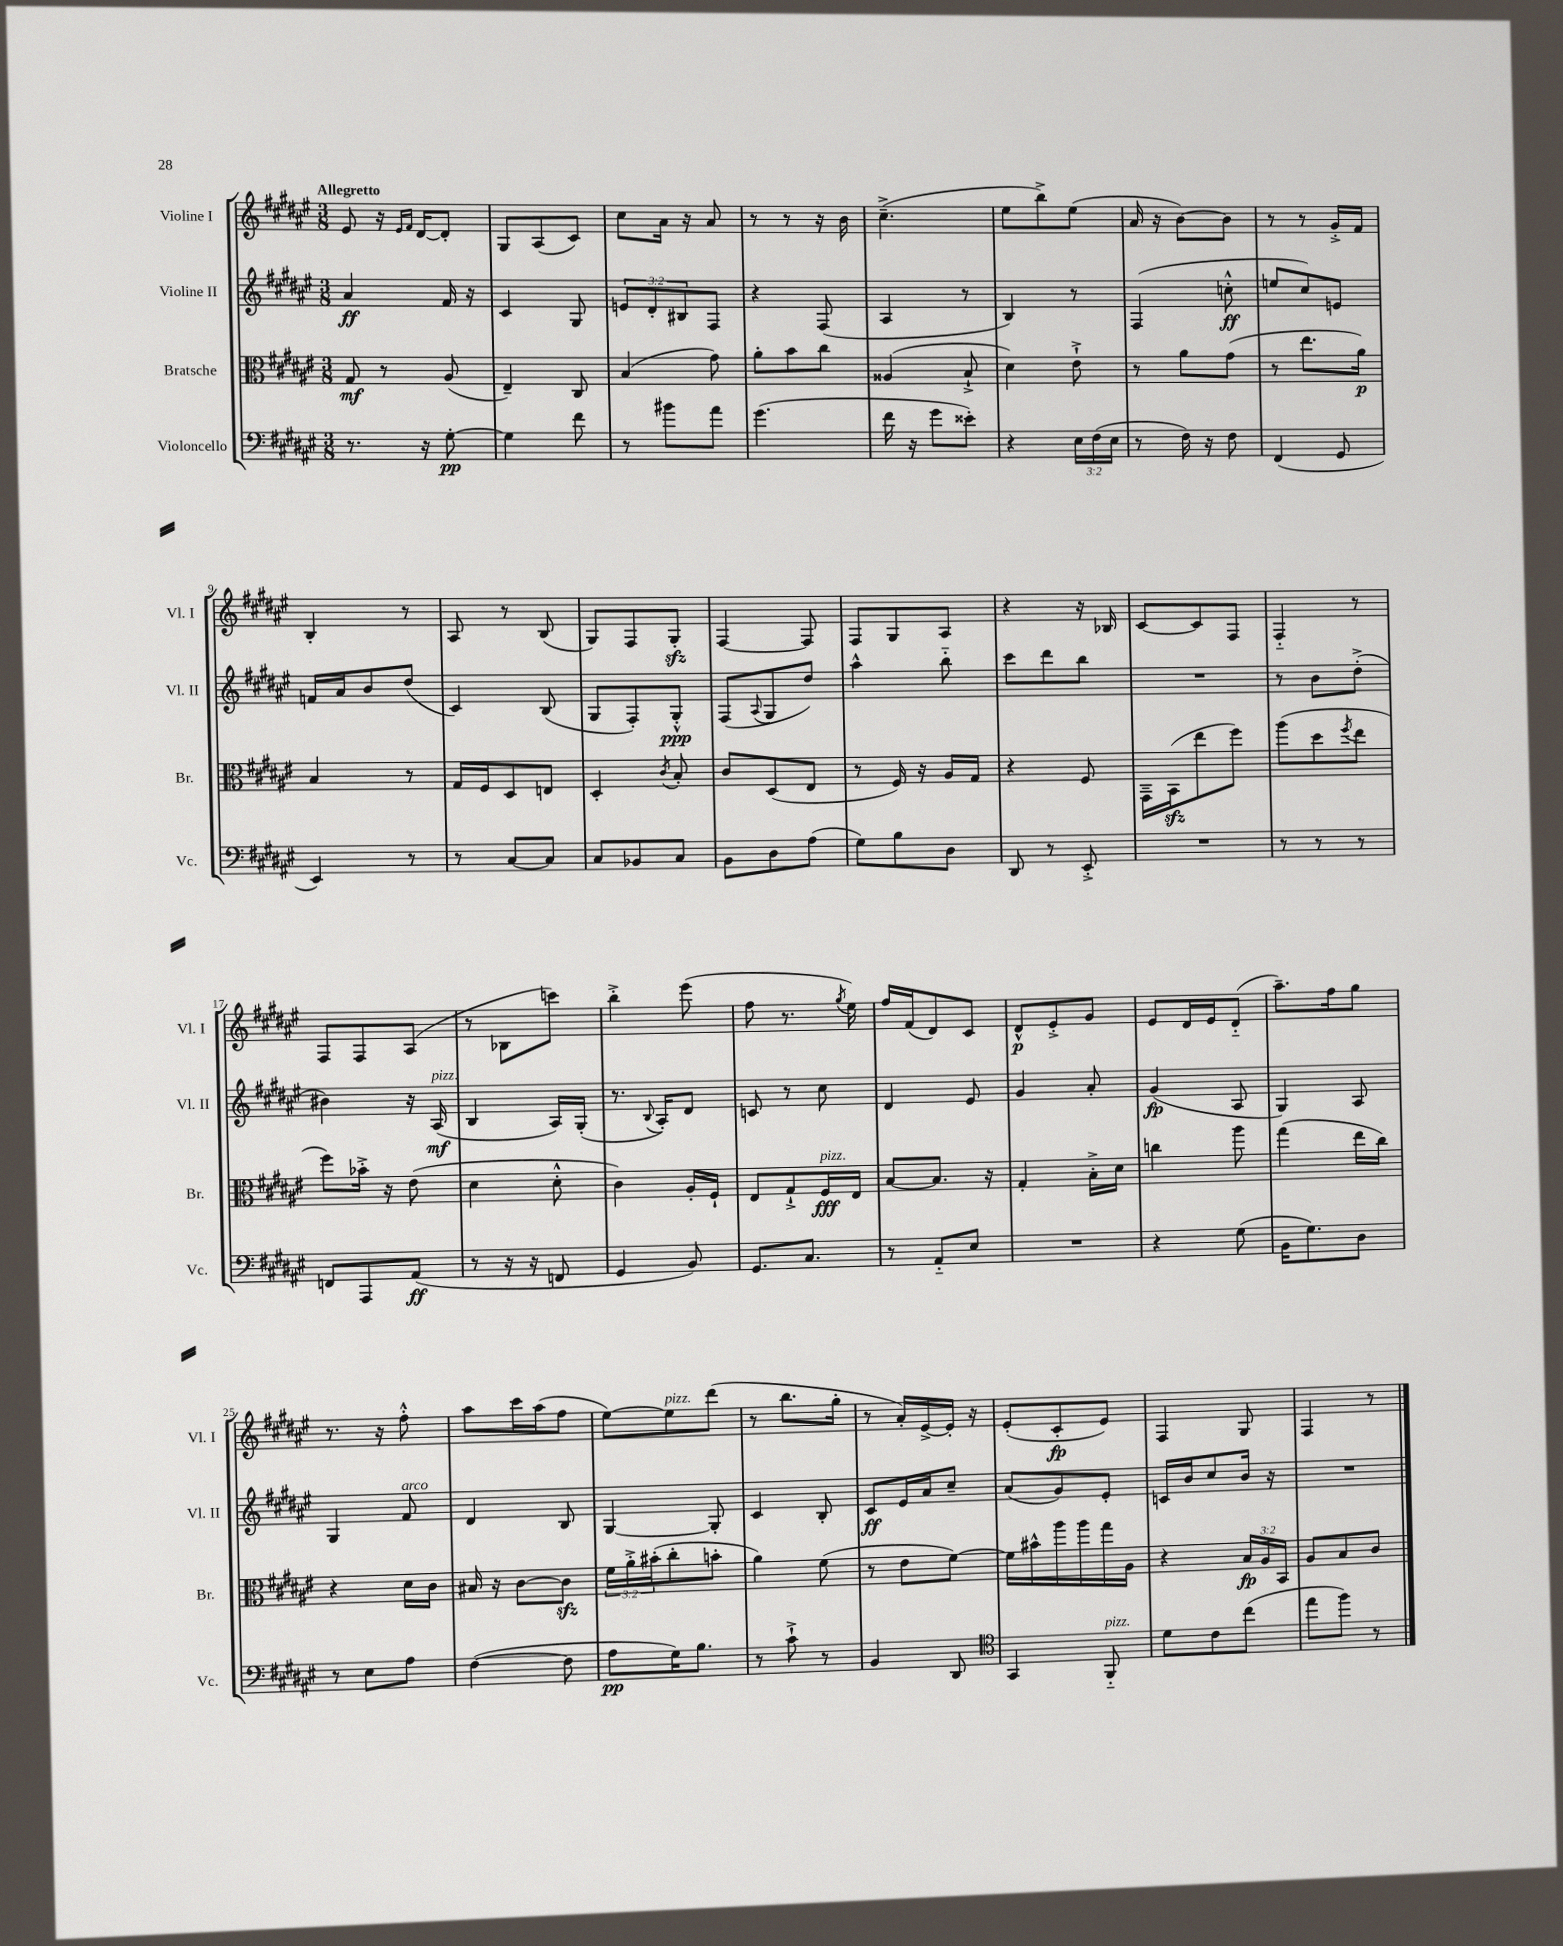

**kern	**kern	**kern	**kern
*staff4	*staff3	*staff2	*staff1
*clefF4	*clefC3	*clefG2	*clefG2
*k[f#c#g#d#a#e#]	*k[f#c#g#d#a#e#]	*k[f#c#g#d#a#e#]	*k[f#c#g#d#a#e#]
*M3/8	*M3/8	*M3/8	*M3/8
8.r	8G#	4a#	8e#
.	8r	.	16r
.	.	.	16qqe#
.	.	.	16qqf#
16r	.	.	[16d#
[8G#'	(8A#	16f#	8d#']
.	.	16r	.
=	=	=	=
4G#]	4E#~)	4c#	8G#
.	.	.	(8A#
8f#	8C#	8G#	8c#)
=	=	=	=
8r	(4B	12e	8cc#
.	.	12d#'	.
8b#	.	.	16a#
.	.	12B#	.
.	.	.	16r
8a#	8g#)	8F#	8a#
=	=	=	=
(4.g#	8a#'	4r	8r
.	8b	.	8r
.	8cc#	(8F#	16r
.	.	.	16b
=	=	=	=
16f#	(4A##	4A#	(4.cc#~^
16r	.	.	.
8g#	.	.	.
8e##')	8B`^	8r	.
=	=	=	=
4r	4d#)	4B)	8ee#
.	.	.	8bb^)
24E#	8e#`^	8r	(8ee#
(24F#	.	.	.
24E#	.	.	.
=	=	=	=
8r	8r	(4F#	16a#
.	.	.	16r
16F#)	8a#	.	[8b)
16r	.	.	.
8F#	(8g#	8cc'^^	8b]
=	=	=	=
(4FF#	8r	8ee	8r
.	8.ee#	8cc#)	8r
8GG#	.	8e	16g#'^
.	16a#)	.	16f#
=	=	=	=
4EE#)	4B	16f	4B'
.	.	16a#	.
.	.	8b	.
8r	8r	(8dd#	8r
=	=	=	=
8r	16G#	4c#)	8A#
.	16F#	.	.
[8C#	8D#	.	8r
8C#]	8E	(8B	(8B
=	=	=	=
8C#	4D#'	8G#	8G#)
8BB-	.	8F#')	8F#
.	8qc#	.	.
8C#	8B'	8G#'^^	8G#'
=	=	=	=
8BB	8c#	(8F#	[4F#
.	.	8qqA#	.
8D#	(8D#	8G#	.
(8A#	8E#	8dd#)	8F#]
=	=	=	=
8G#)	8r	4aa#^^	8F#
8B	16F#)	.	8G#
.	16r	.	.
8D#	16A#	8bb'~	8A#
.	16G#	.	.
=	=	=	=
8DD#	4r	8ccc#	4r
8r	.	8ddd#	.
8EE#'^	8F#	8bb	16r
.	.	.	16B-
=	=	=	=
4.r	16GG#~	4.r	[8c#
.	(16BB	.	.
.	8ee#	.	8c#]
.	8ff#)	.	8F#
=	=	=	=
8r	(8aa#	8r	4F#'~
8r	8dd#	8b	.
.	8qff#	.	.
8r	8ee#	(8dd#'^	8r
=	=	=	=
8FF	8ff#)	4b#)	8F#
8AAA#	16b-'^	.	8F#
.	16r	.	.
(8AA#	(8e#	16r	(8A#
.	.	(16A#	.
=	=	=	=
8r	4d#	4B	8r
16r	.	.	8B-
16r	.	.	.
8FF	8d#'^^	16A#)	8ccc)
.	.	(16G#'	.
=	=	=	=
4GG#	4c#)	8.r	4bb'^
.	.	8qqB	.
.	.	16A#')	.
8BB)	16A#'	8d#	(8eee#
.	16F#`	.	.
=	=	=	=
8.GG#	8E#	8c	8ff#
.	8G#`^	8r	8.r
8.C#	.	.	.
.	16F#	8cc#	.
.	.	.	8qgg#
.	16E#	.	16ee#)
=	=	=	=
8r	[8B	4d#	16ff#
.	.	.	(16f#
8AA#'~	8.B]	.	8d#)
8E#	.	8e#	8c#
.	16r	.	.
=	=	=	=
4.r	4G#'	4g#	8d#^^
.	.	.	8e#'^
.	16B'^	8a#'	8g#
.	16d#	.	.
=	=	=	=
4r	4cc	(4g#	8e#
.	.	.	16d#
.	.	.	16e#
(8G#	8aa#	8A#	(8d#'~
=	=	=	=
16BB	(4gg#	4G#)	8.aa#~)
8.G#)	.	.	.
.	.	.	16ff#
8D#	16ee#	8A#	8gg#
.	16cc#)	.	.
=	=	=	=
8r	4r	4G#	8.r
8E#	.	.	.
.	.	.	16r
8A#	16d#	8f#	8ff#'^^
.	16c#	.	.
=	=	=	=
([4F#	16B#	4d#	8aa#
.	16r	.	.
.	[8c#	.	16ccc#
.	.	.	(16aa#
8F#]	8c#]	8B	8ff#
=	=	=	=
8A#	24f#	[4G#	[8ee#)
.	24a#'^	.	.
.	(24b#'	.	.
16G#)	8cc#'	.	8ee#]
8.B	.	.	.
.	8b'	8G#']	(8ddd#
=	=	=	=
8r	4a#)	4c#	8r
8c#`^	.	.	8.bb
8r	(8f#	8B'	.
.	.	.	16gg#'
=	=	=	=
4BB	8r	8c#	8r
.	8e#	16e#	16a#')
.	.	16a#	[16e#^
8DD#	[8f#)	8cc#~	16e#']
.	.	.	16r
=	=	=	=
*clefC4	*	*	*
4GG#	16f#]	(8a#	(8e#'
.	16b#^^	.	.
.	16aa#	8g#)	8c#'
.	16aa#	.	.
8FF#'~	16gg#	8e#'	8e#)
.	16A#	.	.
=	=	=	=
8d#	4r	16c	4F#
.	.	16b	.
8c#	.	8cc#	.
(8cc#	24B	16b	8G#
.	24A#	.	.
.	.	16r	.
.	24BB	.	.
=	=	=	=
8ee#	8A#	4.r	4F#
8ff#)	8B	.	.
8r	8c#	.	8r
==	==	==	==
*-	*-	*-	*-
